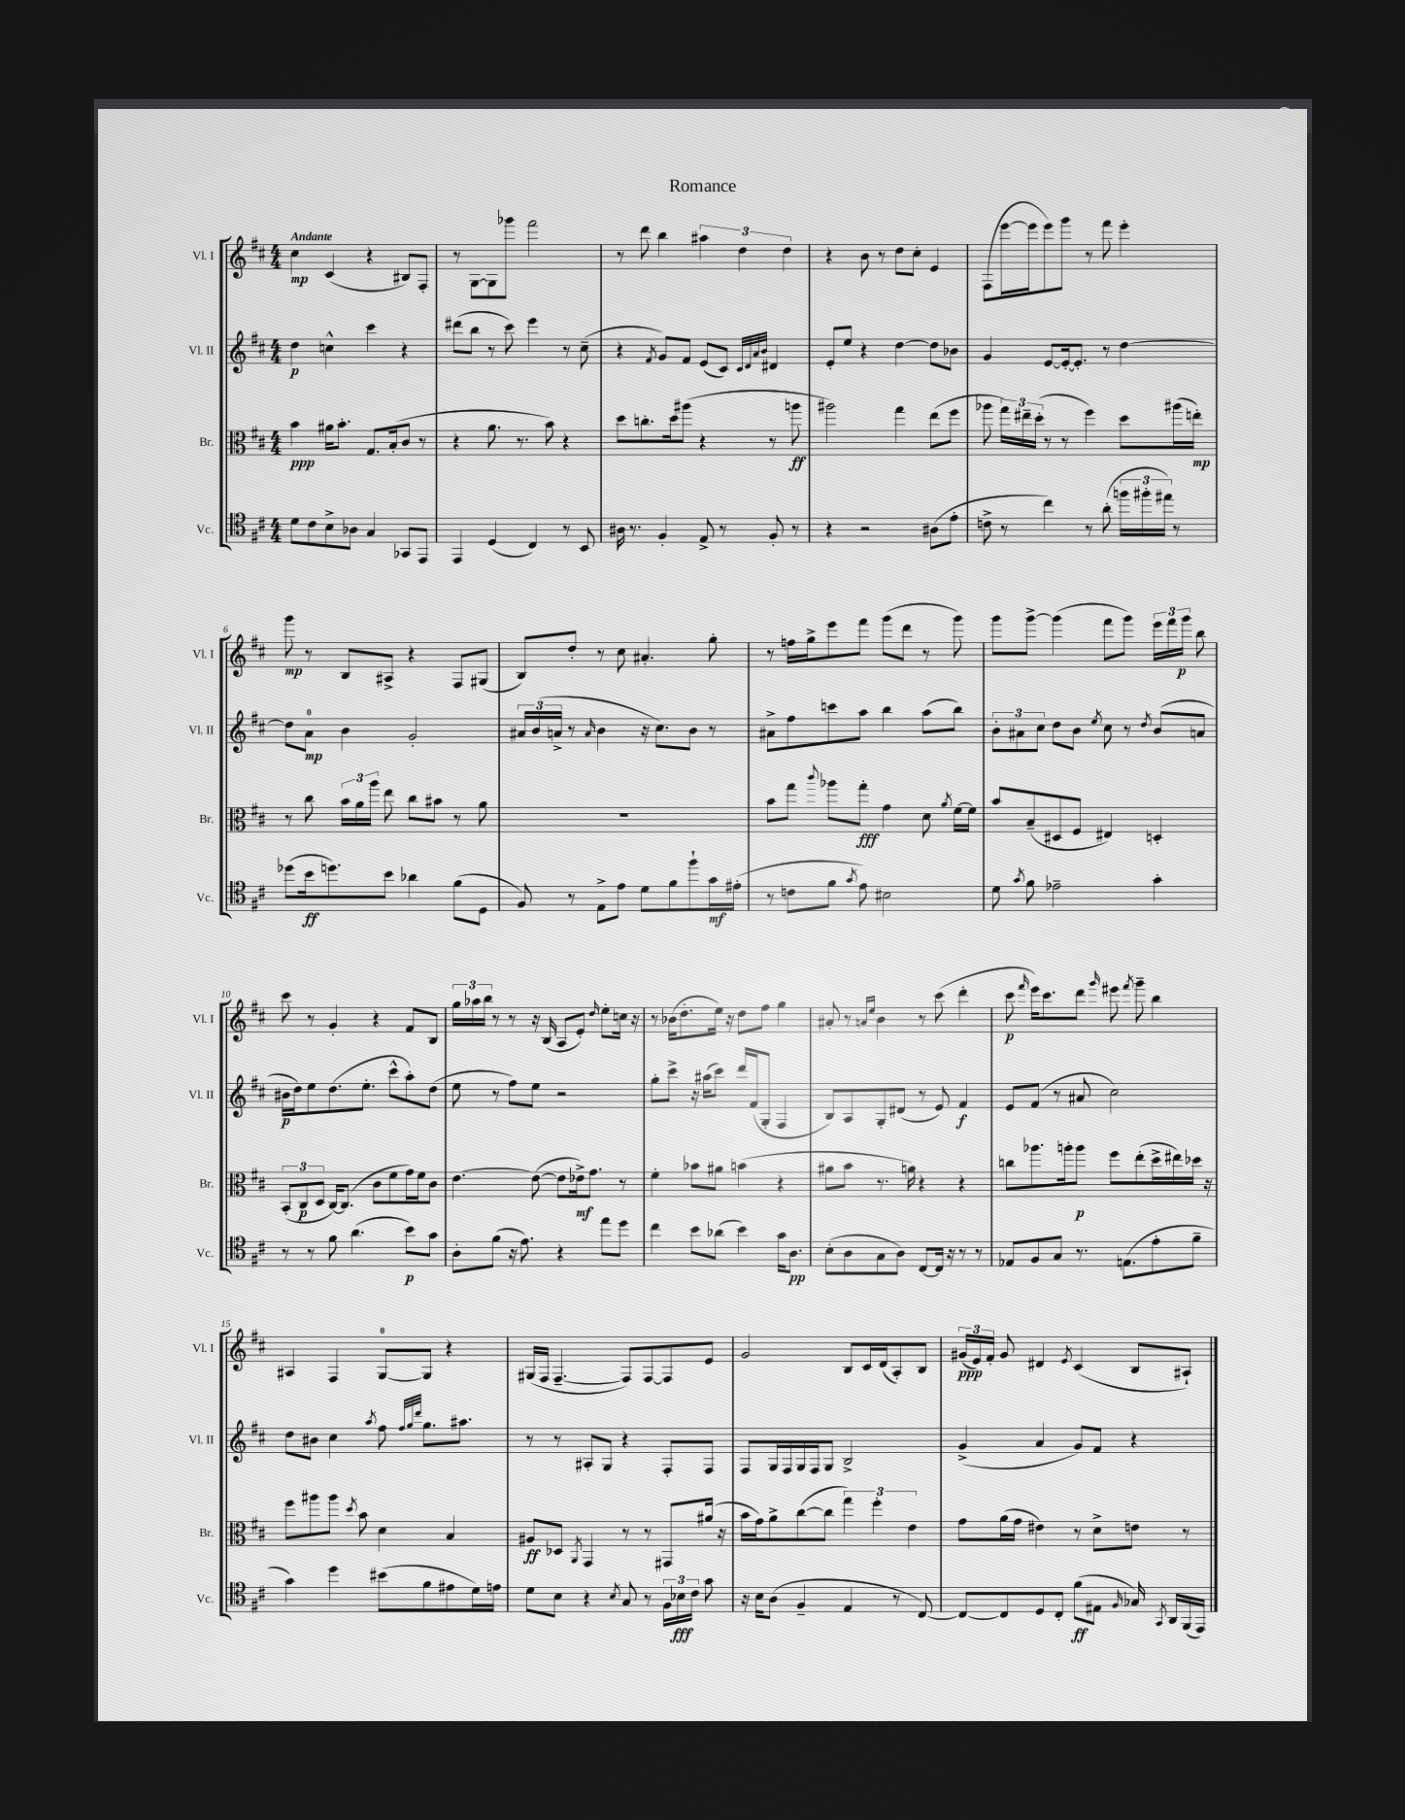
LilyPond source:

\header { title = "Romance" }
<<
\new StaffGroup <<
\new Staff = "s0" \with { instrumentName = "Vl. I" shortInstrumentName = "Vl. I" } {
    \clef treble \key d \major \numericTimeSignature \time 4/4 \tempo "Andante"
    \autoBeamOff cis''4\mp cis'4( r4 bis8[) fis8]-. |
    r8 g8[~ g8 ges'''8] fis'''2 |
    r8 d'''8 b''4 \tuplet 3/2 { ais''4 d''4 d''4 } |
    r4 b'8 r8 d''8[ cis''8]-. e'4 |
    fis8[( e'''16~ e'''16 e'''8) g'''8] r8 fis'''8 e'''4-. |
    g'''8\mp r8 b8[ ais8]-> r4 fis8[ gis8]( |
    b8[) d''8]-. r8 cis''8 ais'4.-. g''8-. |
    r8 f''16[ g''16-> e'''8 fis'''8] g'''8[( d'''8] r8 g'''8) |
    g'''8[ g'''8]~-> g'''4( fis'''8[ g'''8]) \tuplet 3/2 { e'''16[ fis'''16 g'''16]\p } b''8 |
    cis'''8 r8 g'4-. r4 fis'8[ b8] |
    \tuplet 3/2 { g''16[ aes''16 b''16] } r8 r8 r16 b16( a8[ e'8]-.) \grace { d''16 } e''8[-. c''16] r16 |
    r8 bes'16[( d''8.-. e''16]) r16 d''8[ fis''8] g''4 |
    ais'8-. r8 \grace { a'16[ e''16] } b'4 r8 cis'''8( d'''4-. |
    cis'''8\p \grace { fis'''16 } e'''16[) cis'''8. d'''8] \grace { g'''16 } eis'''8 \acciaccatura { fis'''8 } g'''8-- b''4 |
    ais4 fis4 g8[-0~ g8] r4 |
    gis16[( fis16] fis4.~-- fis8[) fis8~ fis8 e'8] |
    g'2 b8[ cis'16 d'16( a8-.) b8] |
    \tuplet 3/2 { gis'16[\ppp( e'16) fis'16]-. } gis'8 dis'4 \acciaccatura { e'8 } cis'4( b8[ ais8]-!) \bar "|." |
}
\new Staff = "s1" \with { instrumentName = "Vl. II" shortInstrumentName = "Vl. II" } {
    \clef treble \key d \major \numericTimeSignature \time 4/4
    \autoBeamOff d''4\p c''4-^ cis'''4 r4 |
    dis'''8[( b''8] r8 cis'''8) e'''4 r8 cis''8--( |
    r4 \acciaccatura { fis'8 } g'8[) fis'8] e'8[( cis'8]) \grace { cis'32[ d'32 a'32 b'32] } dis'4 |
    e'8[-. e''8] r4 d''4~ d''8[ bes'8] |
    g'4 e'8[~ e'16~-. e'8.]-. r8 d''4~ |
    d''8[ a'8]-0\mp b'4 g'2-. |
    \tuplet 3/2 { ais'16[ b'16( a'16]-> } r8 \grace { a'16 } b'4 r16 cis''8.[) b'8] r8 |
    ais'8[-> fis''8 c'''8 a''8] b''4 a''8[( b''8]) |
    \tuplet 3/2 { b'8[-. ais'8 cis''8] } d''8[ b'8] \acciaccatura { e''8 } cis''8 r8 \acciaccatura { d''8 } b'8[( a'8] |
    bis'16[\p d''16) e''8 d''8.( e''8.]-. cis'''8[-^ a''8-.) d''8]( |
    e''8 r8 fis''8[) e''8] r2 |
    g''8[-. cis'''8]-> r16 ais''16[( cis'''8]) d'''16[ fis'16( g8]-. fis4 |
    b8[) a8 g8-. dis'8]( r8 e'8) fis'4\f |
    e'8[ fis'8]( r8 ais'8 cis''2) |
    d''8[ bis'8] cis''4 \acciaccatura { a''8 } fis''8 \grace { fis''32[ g''32 d'''32] } g''8.[ ais''8.] |
    r8 r8 ais8[-. g8] r4 fis8[-. fis8] |
    fis8[ g16 fis16 g16 fis16 g8] b2-> |
    g'4->( a'4 g'8[) fis'8] r4 \bar "|." |
}
\new Staff = "s2" \with { instrumentName = "Br." shortInstrumentName = "Br." } {
    \clef alto \key d \major \numericTimeSignature \time 4/4
    \autoBeamOff b'4\ppp ais'16[ b'8.]-. g8.[ b16-.( cis'8] r8 |
    r4 a'8. r8. b'8) r4 |
    d''8[ c''8.-. d''16 ais''8]( r4 r8 a''8\ff |
    ais''2) g''4 e''8[( fis''8] |
    aes''8 \tuplet 3/2 { g''16[) eis''16-- d''16]-.( } r8 r8 fis''4) d''8[ ais''16( e''16]-.\mp) |
    r8 cis''8 \tuplet 3/2 { b'16[ a'16 a''16] } e''8 cis''8[ bis'8] r8 a'8 |
    R1 |
    b'8[ g''8] \appoggiatura { cis'''8 } aes''8[ g''8]-.\fff g'4 d'8 \acciaccatura { a'8 } fis'16[~ fis'16] |
    b'8[ b8--( dis8 fis8] eis4) d4-. |
    \tuplet 3/2 { b,8[-.( cis8\p d8] } cis16[~) cis8.]( cis'8[ fis'8 g'16) fis'16 cis'8] |
    e'4.~ e'8~( e'8[ ees'16->\mf) g'8.] r8 |
    fis'4-. bes'8[ ais'8] b'4( r4 |
    ais'8[ b'8] r8. a'16) r4 r4 |
    c''8[ aes''8. a''16-. a''8]\p fis''8[ e''8-.( d''16-> eis''16) des''16] r16 |
    fis''8[ ais''8 ais''8] \acciaccatura { d''8 } b'8 d'4 b4 |
    ais8[\ff des8] \acciaccatura { a,8 } g,4 r8 r8 gis,8[ ais'16]( r16 |
    b'16[ g'16) a'8-> cis''8~( cis''8] \tuplet 3/2 { g''4) fis''4-. e'4 } |
    g'8[ a'16( g'16] eis'4) r8 d'8[-> e'8] r8 \bar "|." |
}
\new Staff = "s3" \with { instrumentName = "Vc." shortInstrumentName = "Vc." } {
    \clef tenor \key d \major \numericTimeSignature \time 4/4
    \autoBeamOff d'8[ cis'8 b8-> aes8] g4 ges,8[ e,8] |
    e,4 d4( cis4) r8 b,8 |
    ais16 r8. fis4-. e8-> r8 fis8-. r8 |
    r4 r2 ais8[( e'8]-. |
    c'8-> r8 cis''4) r8 a'8-.( \tuplet 3/2 { f''16[ fis''16-. eis''16]) } r8 |
    des''8[( b'16\ff d''8.) b'8] aes'4 fis'8[( d8] |
    fis8) r8 e8[-> e'8] d'8[ fis'8 fis''8-! g'16\mf eis'16]-.( |
    r8 c'8[ fis'8] \acciaccatura { g'8 } e'8) bis2 |
    d'8 \acciaccatura { g'8 } fis'8 ees'2-- g'4-. |
    r8 r8 fis'8 a'4.( b'8[\p) g'8] |
    a8[-. fis'8]( r16 e'8.) r4 e''8[ d''8] |
    cis''4 b'8[ aes'8]( b'4) g'16[ a8.]\pp |
    b8[-.( a8 g8 a8]) cis8[~ cis16] r16 r8 r8 |
    ees8[ fis8 g8] r8. e8.[( e'8-. fis'8]-- |
    g'4) d''4 bis'8[( fis'8 eis'8 d'16) e'16] |
    d'8[ b8] r4 \acciaccatura { b8 } g8 r8 \tuplet 3/2 { fis16[ bes16\fff cis'16] } g'8 |
    r16 b16[ a8]( fis4-- e4 r8 cis8~) |
    cis8[~ cis8 d8 cis8]-. fis'8[\ff( eis8] \grace { fis16 } ges16) \acciaccatura { g,8 } a,16[ fis,16( e,16]) \bar "|." |
}
>>
>>
